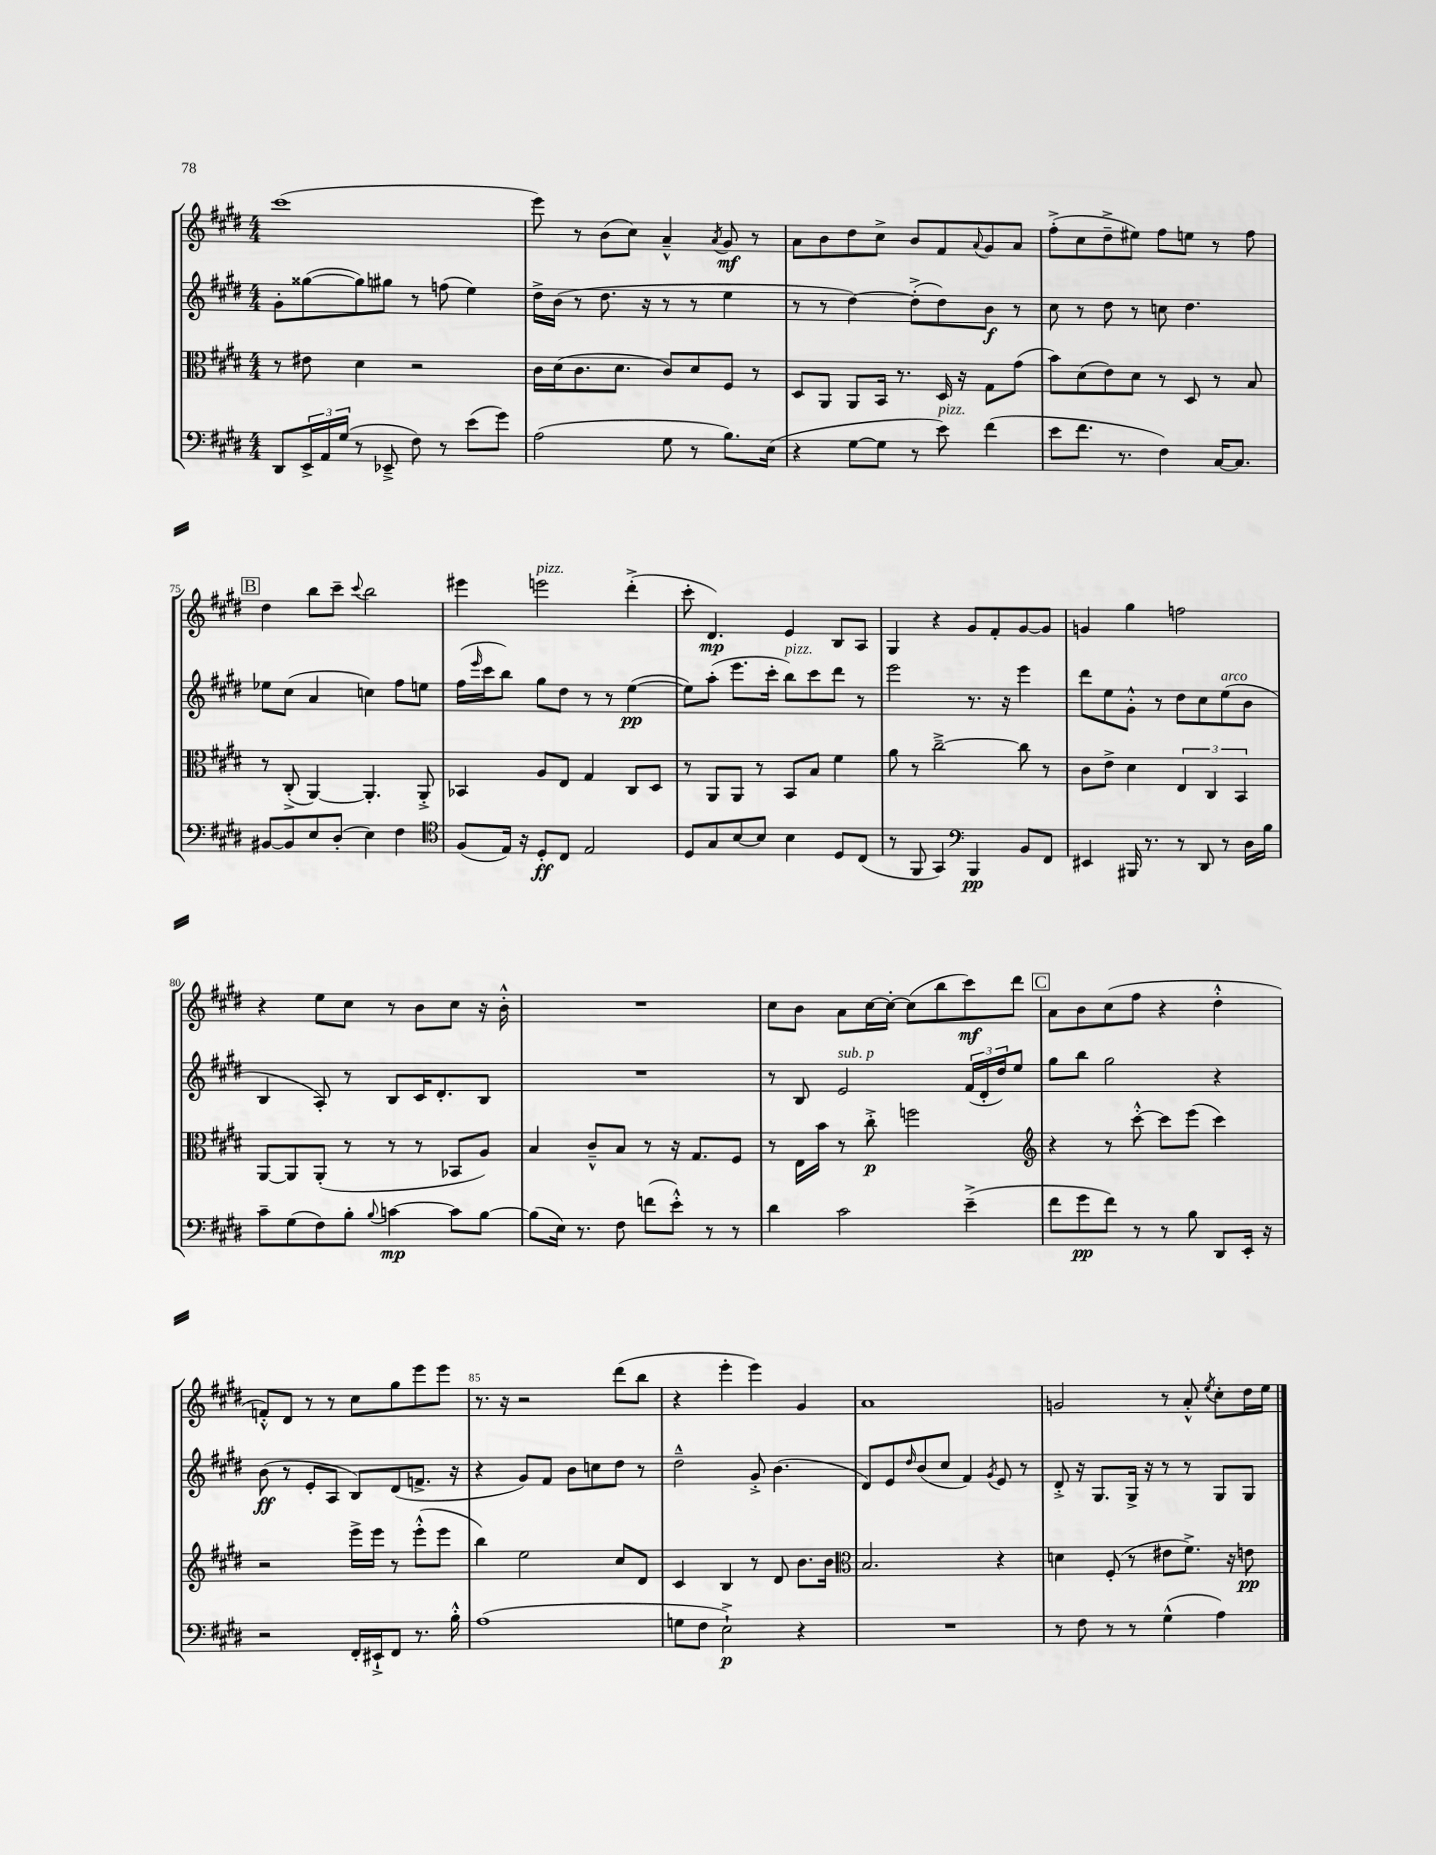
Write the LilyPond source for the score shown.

<<
\new StaffGroup <<
\new Staff = "s0" {
    \clef treble \key e \major \numericTimeSignature \time 4/4
    cis'''1( |
    e'''8) r8 b'8( cis''8) a'4---^ \acciaccatura { a'8 } gis'8\mf r8 |
    a'8 b'8 dis''8 cis''8-> b'8 fis'8 \appoggiatura { a'8 } gis'8 a'8 |
    fis''8-.->( cis''8 dis''8---> eis''8) fis''8 e''8 r8 fis''8 |
    \mark \markup { \box "B" } dis''4 b''8 cis'''8-- \appoggiatura { cis'''8 } b''2 |
    eis'''4 e'''2^\markup { \italic "pizz." } dis'''4-.->( |
    cis'''8-. dis'4.\mp) e'4 b8 a8 |
    gis4 r4 gis'8 fis'8-. gis'8~ gis'8 |
    g'4 gis''4 f''2 |
    r4 e''8 cis''8 r8 b'8 cis''8 r16 b'16-.-^ |
    R1 |
    cis''8 b'8 a'8 cis''16~ cis''16~-. cis''8( b''8 cis'''8\mf) dis'''8 |
    \mark \markup { \box "C" } a'8 b'8 cis''8( fis''8 r4 dis''4-.-^ |
    f'8-.-^) dis'8 r8 r8 cis''8 gis''8 e'''8 e'''8 |
    r8. r16 r2 dis'''8( b''8 |
    r4 e'''4-. e'''4) gis'4 |
    a'1 |
    g'2 r8 a'8-.-^ \acciaccatura { e''8 } cis''8-. dis''16 e''16 \bar "|." |
}
\new Staff = "s1" {
    \clef treble \key e \major \numericTimeSignature \time 4/4
    gis'8-. gisis''8~( gisis''8) gis''8 r8 f''8( e''4) |
    dis''16-> b'16( r8 dis''8. r16 r8 r8 e''4 |
    r8 r8 dis''4~) dis''8-.->( dis''8) b'8\f r8 |
    cis''8 r8 dis''8 r8 c''8 dis''4. |
    \mark \markup { \box "B" } ees''8 cis''8( a'4 c''4) fis''8 e''8 |
    fis''16( \grace { e'''16 } cis'''16 b''8) gis''8 dis''8 r8 r8 e''4~\pp( |
    e''8) a''8-.( e'''8. cis'''16-. b''8^\markup { \italic "pizz." }) cis'''8 dis'''8 r8 |
    e'''2 r8. r16 e'''4 |
    dis'''8 e''8 gis'8-.-^ r8 dis''8 cis''8 e''8^\markup { \italic "arco" }( b'8 |
    b4 a8-.) r8 b8 cis'16 dis'8.-. b8 |
    R1 |
    r8 b8 e'2^\markup { \italic "sub. p" } \tuplet 3/2 { fis'16( dis'16-. dis''16) } e''8 |
    \mark \markup { \box "C" } gis''8 b''8 gis''2 r4 |
    b'8\ff( r8 e'8-. a8 b8) dis'8( f'8.-> r16 |
    r4 gis'8) fis'8 b'8 c''8 dis''8 r8 |
    dis''2---^ gis'8-.-> b'4.( |
    dis'8) e'8 \grace { dis''16 } b'8( cis''8 fis'4) \acciaccatura { gis'8 } e'8 r8 |
    dis'8-.-> r16 gis8. gis16-> r16 r8 r8 gis8 gis8 \bar "|." |
}
\new Staff = "s2" {
    \clef alto \key e \major \numericTimeSignature \time 4/4
    r8 eis'8 dis'4 r2 |
    cis'16 dis'16( cis'8. dis'8. cis'8) dis'8 fis8 r8 |
    dis8 a,8 a,8 b,16 r8. dis16 r16 gis8 gis'8( |
    b'8) dis'8( e'8) dis'8 r8 dis8 r8 b8 |
    \mark \markup { \box "B" } r8 cis8-.->( a,4~) a,4.-. a,8-.-> |
    bes,4 a8 e8 gis4 cis8 dis8 |
    r8 a,8 a,8 r8 b,8 b8 fis'4 |
    a'8 r8 cis''2~---> cis''8 r8 |
    cis'8 e'8-> dis'4 \tuplet 3/2 { e4 cis4 b,4 } |
    a,8~ a,8 a,8-.( r8 r8 r8 bes,8 a8) |
    b4 cis'8---^ b8 r8 r16 gis8. fis8 |
    r8 e16 b'16 r8 cis''8-.->\p f''2 |
    \mark \markup { \box "C" } \clef treble r4 r8 cis'''8~-.-^ cis'''8 e'''8( cis'''4) |
    r2 e'''16-> e'''16 r8 e'''8-.-^( e'''8 |
    b''4) e''2 cis''8 dis'8 |
    cis'4 b4 r8 dis'8 b'8. b'16 |
    \clef alto b2. r4 |
    d'4 fis8-.( r8 eis'8 fis'8.->) r16 e'8\pp \bar "|." |
}
\new Staff = "s3" {
    \clef bass \key e \major \numericTimeSignature \time 4/4
    dis,8 \tuplet 3/2 { e,16-> a,16 gis16( } r8 ees,8---> fis8) r8 e'8( gis'8) |
    a2( gis8 r8 b8.) e16( |
    r4 gis8~ gis8 r8 e'8^\markup { \italic "pizz." }) fis'4( |
    e'8 fis'8. r8. fis4) cis16~ cis8. |
    \mark \markup { \box "B" } bis,8~ bis,8 e8 dis8-.( e4) fis4 |
    \clef tenor fis8( e16) r16 dis8-.\ff cis8 e2 |
    dis8 gis8 b8~ b8 b4 dis8 cis8( |
    r8 fis,8 gis,4) \clef bass b,,4\pp b,8 fis,8 |
    eis,4 bis,,16 r8. r8 dis,8 r8 dis16 b16 |
    cis'8-- gis8( fis8) b8-. \appoggiatura { b8 } c'4~\mp c'8 b8~ |
    b8( e16) r8. fis8 f'8( e'8-.-^) r8 r8 |
    dis'4 cis'2 e'4--->( |
    \mark \markup { \box "C" } fis'8 gis'8\pp fis'8) r8 r8 b8 dis,8 e,16-. r16 |
    r2 fis,16-. eis,16-!-> fis,8 r8. b16-.-^ |
    a1( |
    g8 fis8 e2-!->\p) r4 |
    R1 |
    r8 fis8 r8 r8 gis4-^( a4) \bar "|." |
}
>>
>>
\layout { \context { \Score currentBarNumber = #71 \override BarNumber.break-visibility = ##(#f #t #t) barNumberVisibility = #(every-nth-bar-number-visible 5) } }
